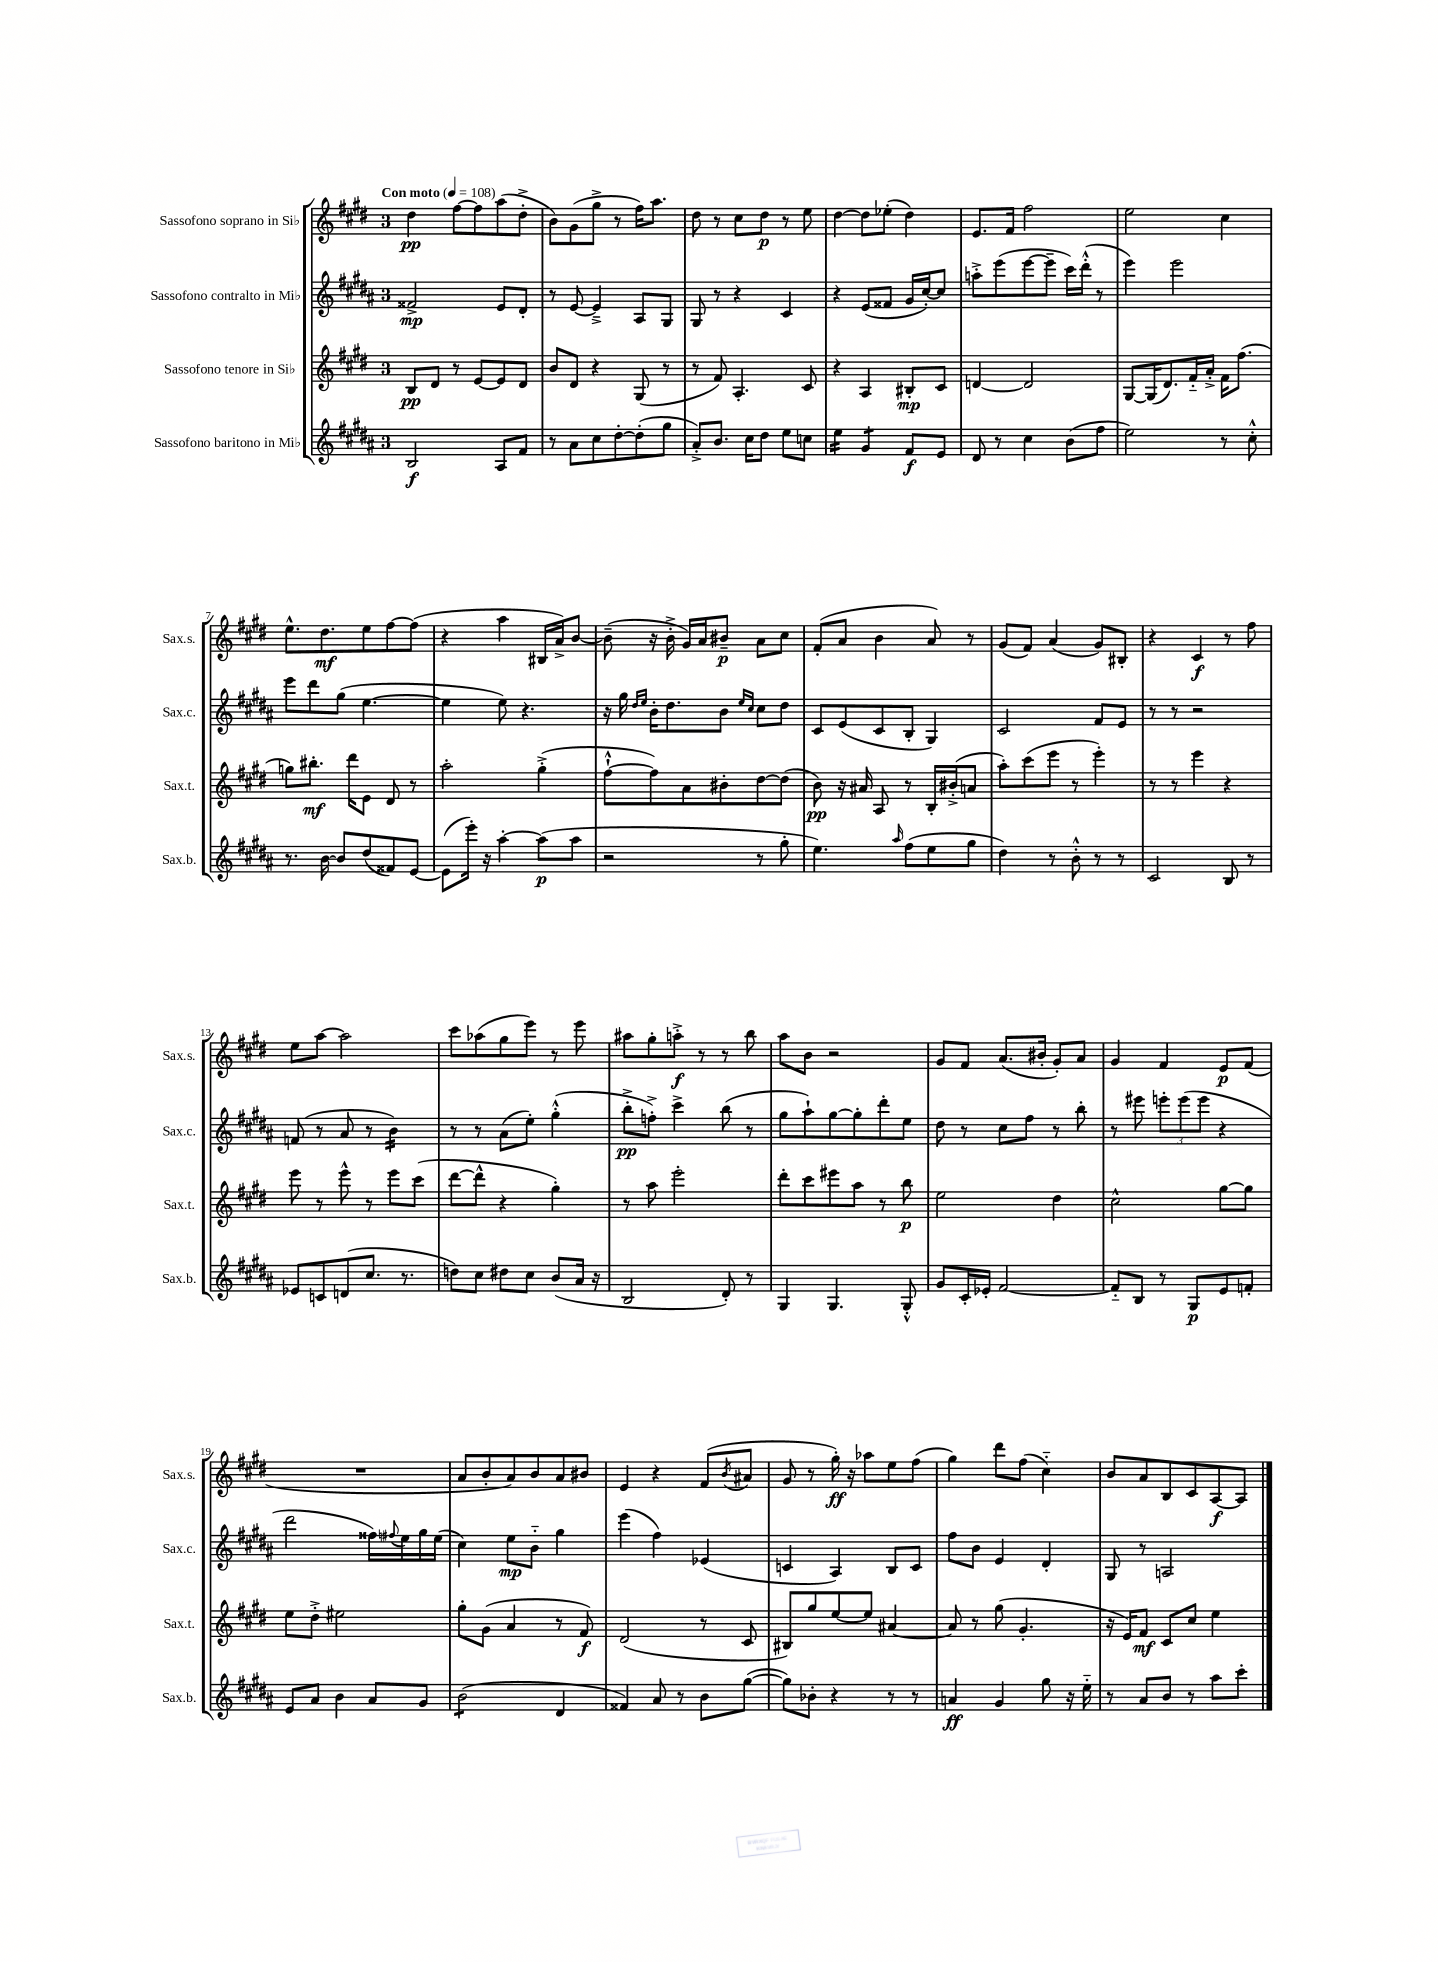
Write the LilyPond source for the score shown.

<<
\new StaffGroup <<
\new Staff = "s0" \with { instrumentName = "Sassofono soprano in Sib" shortInstrumentName = "Sax.s." } {
    \clef treble \key e \major \once \override Staff.TimeSignature.style = #'single-digit \time 3/4 \tempo "Con moto" 4 = 108
    dis''4\pp fis''8~ fis''8 a''8( dis''8-.-> |
    b'8) gis'8( gis''8-> r8 fis''16) a''8. |
    dis''8 r8 cis''8 dis''8\p r8 e''8 |
    dis''4~ dis''8 ees''8-.( dis''4) |
    e'8. fis'16 fis''2 |
    e''2 cis''4 |
    e''8.-^ dis''8.\mf e''8 fis''8~ fis''8( |
    r4 a''4 bis16 a'16->) b'8~ |
    b'8--( r16 b'16-.-> gis'16) a'16 bis'8--\p a'8 cis''8 |
    fis'8-.( a'8 b'4 a'8) r8 |
    gis'8( fis'8) a'4( gis'8) bis8-. |
    r4 cis'4\f r8 fis''8 |
    e''8 a''8~ a''2 |
    cis'''8 aes''8( gis''8 e'''8) r8 e'''8 |
    ais''8 gis''8-. a''8-.->\f r8 r8 b''8 |
    a''8 b'8 r2 |
    gis'8 fis'8 a'8.( bis'16-. gis'8-.) a'8 |
    gis'4 fis'4 e'8\p fis'8( |
    R2. |
    a'8 b'8-. a'8) b'8 a'8 bis'8 |
    e'4 r4 fis'8( \acciaccatura { b'8 } ais'8 |
    gis'8 r8 gis''16-.\ff) r16 aes''8 e''8 fis''8( |
    gis''4) dis'''8 fis''8( cis''4-_) |
    b'8 a'8 b8 cis'8 a8~\f a8 \bar "|." |
}
\new Staff = "s1" \with { instrumentName = "Sassofono contralto in Mib" shortInstrumentName = "Sax.c." } {
    \clef treble \key b \major \once \override Staff.TimeSignature.style = #'single-digit \time 3/4
    fisis'2->\mp e'8 dis'8-. |
    r8 e'8~ e'4---> ais8 gis8 |
    gis8 r8 r4 cis'4 |
    r4 e'8( fisis'8 gis'16 cis''16~-.) cis''8 |
    a''8-.-> e'''8( e'''8~ e'''8-- cis'''16) dis'''16-.-^( r8 |
    e'''4) e'''2 |
    e'''8 dis'''8 gis''8( e''4.~ |
    e''4 e''8) r4. |
    r16 gis''16 \grace { dis''16 e''16 } b'16-. dis''8. b'8 \grace { e''16 cis''16 } cis''8 dis''8 |
    cis'8 e'8( cis'8 b8-. gis4) |
    cis'2 fis'8 e'8 |
    r8 r8 r2 |
    f'8( r8 ais'8 r8 b'4:16) |
    r8 r8 ais'8( e''8-.) gis''4-.-^( |
    b''8-.->\pp f''8-.->) cis'''4-> b''8( r8 |
    gis''8 ais''8-!) gis''8~ gis''8-. dis'''8-. e''8 |
    dis''8 r8 cis''8 fis''8 r8 b''8-. |
    r8 eis'''8 \tuplet 3/2 { e'''8-. e'''8( e'''8 } r4 |
    dis'''2 fisis''16) \appoggiatura { fis''8 } e''16 gis''16 e''16( |
    cis''4) e''8\mp b'8-_ gis''4 |
    e'''4( fis''4) ees'4( |
    c'4 ais4) b8 c'8 |
    fis''8 b'8 e'4 dis'4-. |
    gis8 r8 a2 \bar "|." |
}
\new Staff = "s2" \with { instrumentName = "Sassofono tenore in Sib" shortInstrumentName = "Sax.t." } {
    \clef treble \key e \major \once \override Staff.TimeSignature.style = #'single-digit \time 3/4
    b8\pp dis'8 r8 e'8~ e'8 dis'8 |
    b'8 dis'8 r4 gis8( r8 |
    r8 fis'8) a4.-. cis'8 |
    r4 a4 bis8-.\mp cis'8 |
    d'4~ d'2 |
    gis8~ gis16( dis'8.) fis'16-_ a'16-.-> fis'16 fis''8.( |
    g''8) bis''8.-.\mf dis'''16 e'8 dis'8 r8 |
    a''2-. gis''4-.->( |
    fis''8~-!-^ fis''8) a'8 bis'8-. dis''8~ dis''8( |
    b'8\pp) r16 ais'16 a8 r8 b16-. bis'16-.->( a'8 |
    a''8-.) cis'''8( e'''8 r8 e'''4-.) |
    r8 r8 e'''4 r4 |
    e'''8 r8 e'''8-^ r8 e'''8 cis'''8( |
    dis'''8~ dis'''8-^ r4 gis''4-.) |
    r8 a''8 e'''2-. |
    dis'''8-. cis'''8 eis'''8 a''8 r8 b''8\p |
    e''2 dis''4 |
    cis''2-^ gis''8~ gis''8 |
    e''8 dis''8-.-> eis''2 |
    gis''8-. gis'8( a'4 r8 fis'8\f) |
    dis'2( r8 cis'8 |
    bis8) gis''8 e''8~ e''8 ais'4~ |
    ais'8 r8 gis''8( gis'4.-. |
    r16 e'16) fis'8\mf cis'8 cis''8 e''4 \bar "|." |
}
\new Staff = "s3" \with { instrumentName = "Sassofono baritono in Mib" shortInstrumentName = "Sax.b." } {
    \clef treble \key b \major \once \override Staff.TimeSignature.style = #'single-digit \time 3/4
    b2\f ais8 fis'8 |
    r8 ais'8 cis''8 dis''8~-. dis''8-.( gis''8 |
    ais'8-.->) b'8. cis''16 dis''8 e''8 c''8 |
    e''4:16 gis'4:8 fis'8\f e'8 |
    dis'8 r8 cis''4 b'8( fis''8 |
    e''2) r8 cis''8-.-^ |
    r8. b'16~ b'8 dis''8( fisis'8) e'8~ |
    e'8( e'''16-.) r16 ais''4~-. ais''8\p( ais''8 |
    r2 r8 gis''8-. |
    e''4.) \grace { ais''16 } fis''8( e''8 gis''8 |
    dis''4) r8 b'8-.-^ r8 r8 |
    cis'2 b8 r8 |
    ees'8 c'8 d'8( cis''8. r8. |
    d''8) cis''8 dis''8 cis''8 b'8( ais'16 r16 |
    b2 dis'8-.) r8 |
    gis4 gis4. gis8-.-^ |
    gis'8 cis'16-. ees'16-. fis'2~ |
    fis'8-_ b8 r8 gis8\p e'8 f'8-. |
    e'8 ais'8 b'4 ais'8 gis'8 |
    b'2:8( dis'4 |
    fisis'4) ais'8 r8 b'8 gis''8~( |
    gis''8) bes'8-. r4 r8 r8 |
    a'4\ff gis'4 gis''8 r16 e''16-_ |
    r8 ais'8 b'8 r8 ais''8 cis'''8-. \bar "|." |
}
>>
>>
